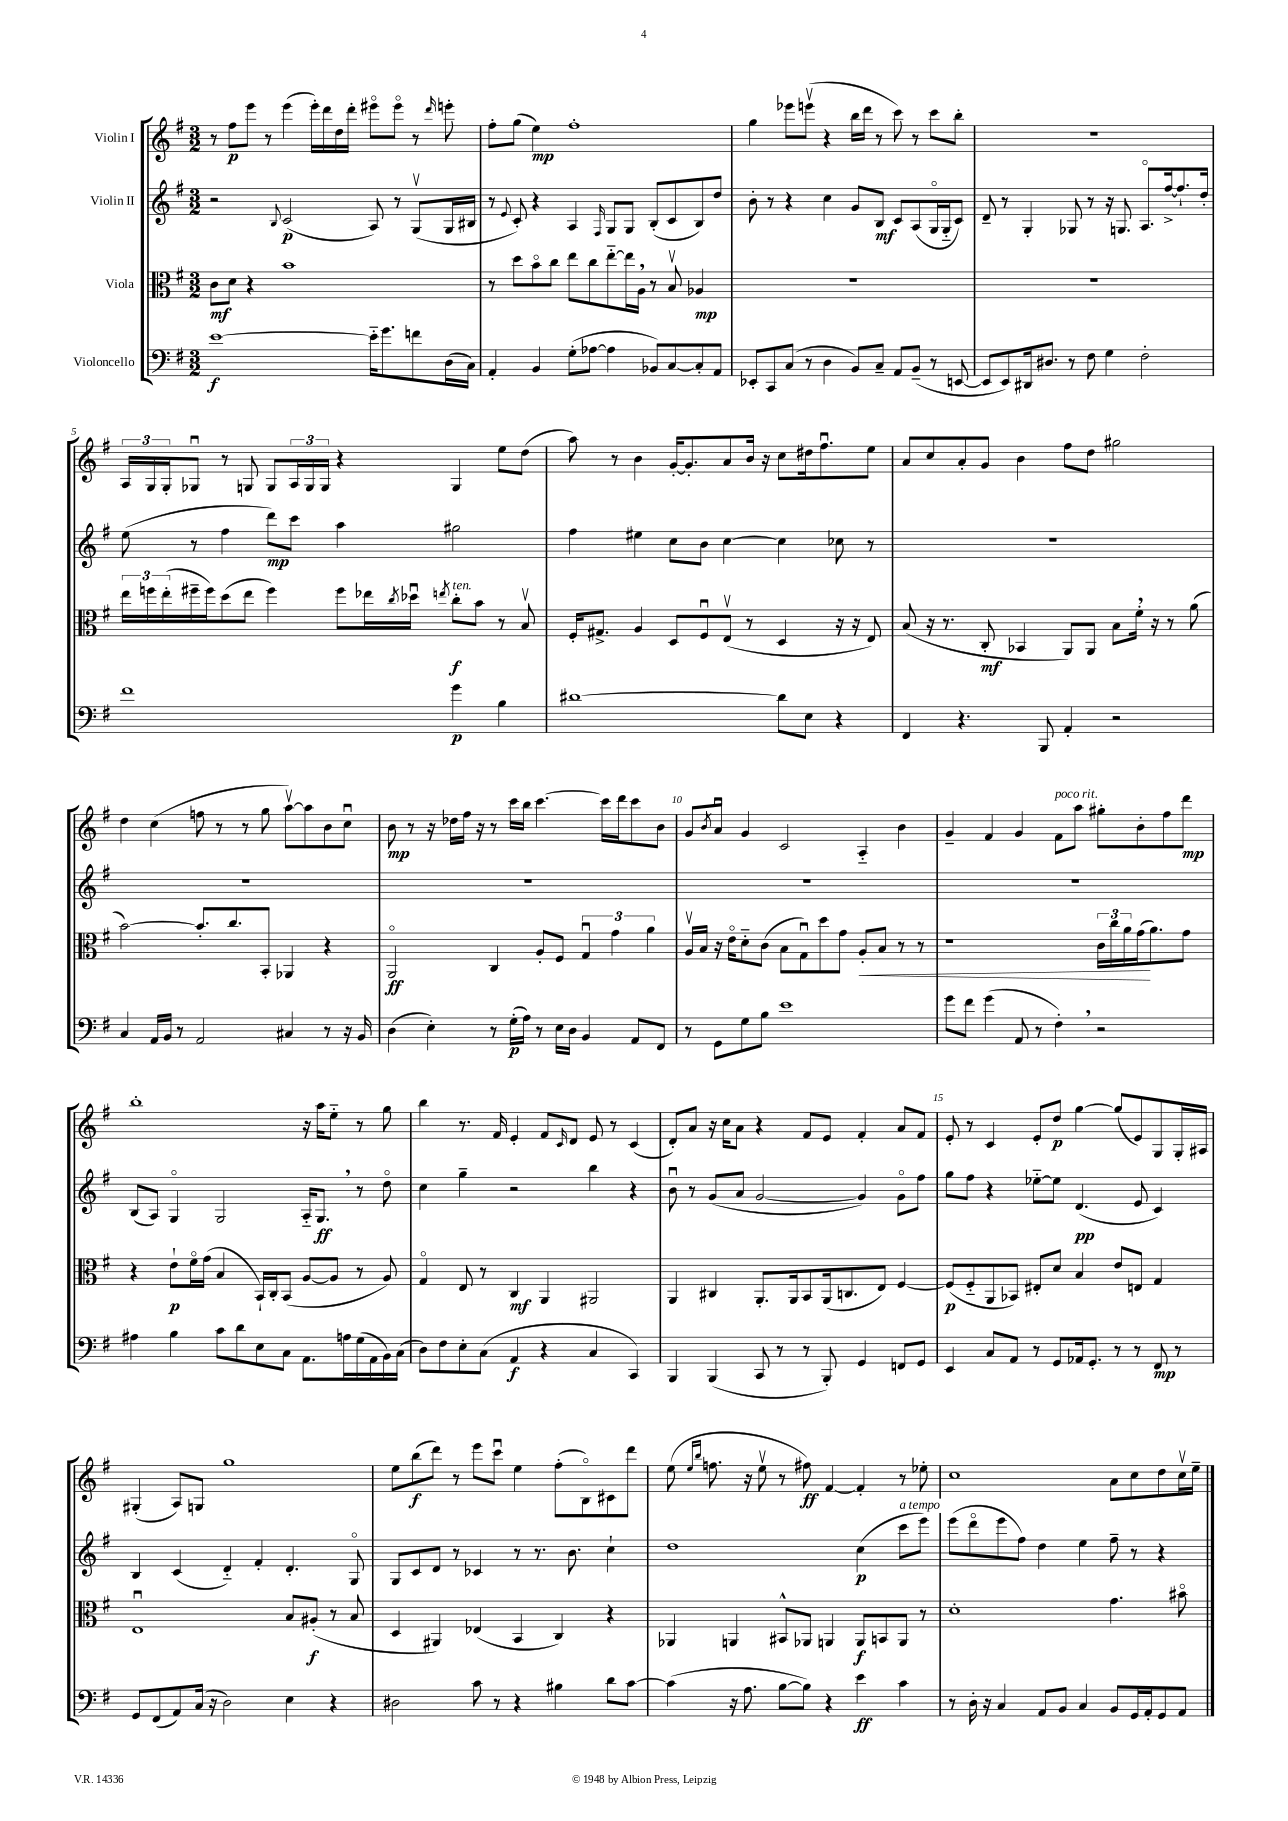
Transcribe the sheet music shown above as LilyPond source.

<<
\new StaffGroup <<
\new Staff = "s0" \with { instrumentName = "Violin I" } {
    \clef treble \key g \major \numericTimeSignature \time 3/2
    r8 fis''8\p e'''8 r8 e'''4( e'''16-.) d'''16 d''16 d'''16-. eis'''8\flageolet eis'''8\flageolet r8 \grace { d'''16 } e'''8-. |
    fis''8-. g''8( e''4\mp) fis''1-. |
    g''4 ees'''8 e'''8\upbow( r4 b''16 d'''16 r8 c'''8) r8 c'''8 b''8-. |
    R1. |
    \tuplet 3/2 { a16 g16 g16-. } ges8\downbow r8 g8 g8 \tuplet 3/2 { a16 g16 g16 } r4 g4 e''8 d''8( |
    a''8) r8 b'4 g'16~-. g'8.-. a'8 b'16 r16 c''8 dis''16 fis''8.\downbow e''8 |
    a'8 c''8 a'8-. g'8 b'4 fis''8 d''8 gis''2 |
    d''4 c''4( f''8 r8 r8 g''8 a''8~\upbow) a''8 b'8 c''8\downbow |
    b'8\mp r8 r16 des''16 fis''16 r16 r8 c'''16 b''16 c'''4.~ c'''16 d'''16 c'''8 b'8 |
    g'8 \acciaccatura { b'8 } a'8\downbow g'4 c'2 a4-_ b'4 |
    g'4-- fis'4 g'4 fis'8^\markup { \italic "poco rit." } a''8 gis''8-. b'8-. fis''8 d'''8\mp |
    b''1-. r16 a''16 e''8-_ r8 g''8 |
    b''4 r8. fis'16 e'4-. fis'8 \grace { c'16 } d'8 e'8 r8 c'4( |
    d'8-.) a'8 r16 c''16 a'8 r4 fis'8 e'8 fis'4-. a'8 fis'8 |
    e'8-. r8 c'4 e'8-. d''8\p g''4~ g''8( e'8) g8 g16-. ais16 |
    gis4-.( a8) g8 g''1 |
    e''8 b''8\f( d'''8) r8 e'''8 c'''8\downbow e''4 fis''8-.( b8\flageolet) cis'8 d'''8 |
    e''8( \grace { e''16 b''16 } f''8. r16 e''8\upbow r8 fis''8\ff) fis'4~ fis'4-. r8 ees''8-. |
    c''1 a'8 c''8 d''8 c''16\upbow e''16-- \bar "|." |
}
\new Staff = "s1" \with { instrumentName = "Violin II" } {
    \clef treble \key g \major \numericTimeSignature \time 3/2
    r2 \appoggiatura { b8 } c'2\p( a8) r8 g8\upbow( g16 bis16 |
    r8 \appoggiatura { e'8 } c'8-.) r4 a4 \grace { fis16 } g8 g8 b8-.( c'8 b8) d''8 |
    b'8-. r8 r4 c''4 g'8 b8\mf c'8 a8( g16\flageolet g16-_ c'8) |
    d'8-- r8 g4-. ges8 r8 r16 g8. a8.\flageolet fis''16~-> fis''8.-! d''16-. |
    e''8( r8 fis''4 d'''8\mp) c'''8 a''4 gis''2 |
    fis''4 eis''4 c''8 b'8 c''4~ c''4 ces''8 r8 |
    R1. |
    R1. |
    R1. |
    R1. |
    R1. |
    b8( a8) g4\flageolet g2 a16-_ g8.\ff \breathe r8 d''8\flageolet |
    c''4 g''4-- r2 b''4 r4 |
    b'8\downbow r8 g'8( a'8 g'2~ g'4) g'8\flageolet fis''8 |
    g''8 fis''8 r4 ees''8~-_ ees''8 d'4.\pp( e'8 c'4) |
    b4 c'4( d'4-_) fis'4-. d'4.-. g8\flageolet |
    g8 c'8 d'8 r8 ces'4 r8 r8. b'8. c''4-! |
    d''1 c''4\p( c'''8^\markup { \italic "a tempo" } e'''8) |
    e'''8( d'''8\flageolet e'''8 fis''8) d''4 e''4 fis''8-- r8 r4 \bar "|." |
}
\new Staff = "s2" \with { instrumentName = "Viola" } {
    \clef alto \key g \major \numericTimeSignature \time 3/2
    c'8\mf d'8 r4 b'1 |
    r8 d''8 b'8\flageolet c''8 e''8 c''8 e''8~-_ e''16 a16 \breathe r8 b8\upbow aes4\mp |
    R1. |
    R1. |
    \tuplet 3/2 { e''16 f''16 e''16-.( } fis''16-- fis''16) d''8( e''8 fis''4) fis''8 ees''16 \acciaccatura { c''8 } des''16\downbow \acciaccatura { e''8 } c''8-.\f^\markup { \italic "ten." } b'8 r8 b8\upbow |
    fis16-. gis8.-> a4 d8 fis8\downbow e8\upbow( r8 d4 r16 r16 e8) |
    b8( r16 r8. c8-.\mf bes,4 a,8) a,8 b8 fis'16-. \breathe r16 r8 a'8( |
    b'2~) b'8.-. c''8. b,8-. aes,4 r4 |
    a,2\flageolet\ff c4 a8-. fis8 \tuplet 3/2 { g4\downbow g'4 a'4 } |
    a16\upbow b16 r16 e'16\flageolet d'8-_ c'8( b8 g8\downbow) d''8 g'8 a8-.\< b8 r8 r8 |
    r1 \tuplet 3/2 { c'16 c''16 a'16 } g'16\!( a'8.) g'8 |
    r4 e'8-!\p fis'16\flageolet g'16( b4 b,16-!) c16-. b,8( a8~ a8 r8 a8) |
    g4\flageolet e8 r8 c4\mf a,4 ais,2 |
    a,4 cis4 a,8.-. a,16 b,8 a,16( c8. e8) fis4~ |
    fis8\p( fis8-_ a,8 bes,8) eis8-. d'8 b4 e'8 e8 g4 |
    e1\downbow b8 ais8-.\f( r8 b8 |
    d4 ais,4) ees4( b,4 c4) r4 |
    aes,4 a,4 bis,8-^ aes,8 a,4 a,8\f b,8 a,8 r8 |
    d'1-. g'4. bis'8\flageolet \bar "|." |
}
\new Staff = "s3" \with { instrumentName = "Violoncello" } {
    \clef bass \key g \major \numericTimeSignature \time 3/2
    e'1~\f e'16-_ g'8. f'8 d16( c16) |
    a,4-. b,4 g8-.( aes8~ aes4 bes,8) c8~ c8-. a,8 |
    ees,8-. c,8 c8( r8 d4 b,8) c8-- a,8 b,8--( r8 e,8~ |
    e,8 e,8) dis,16 dis8. r8 fis8 g4 fis2-. |
    fis'1 g'4\p b4 |
    dis'1~ dis'8 e8 r4 |
    fis,4 r4. b,,8 a,4-. r2 |
    c4 a,16 b,16 r8 a,2 cis4 r8 r16 b,16 |
    d4( e4-.) r8 g16-.\p( a16) r8 e16 d16 b,4 a,8 fis,8 |
    r8 g,8 g8 b8 e'1 |
    g'8 fis'8 g'4( a,8 r8 fis4-.) \breathe r2 |
    ais4 b4 c'8 d'8 e8 c8 a,8. a16 g16( a,16 b,16) c16( |
    d8) fis8 e8-. c8( a,4\f r4 c4 c,4) |
    b,,4 b,,4( c,8 r8 r8 b,,8-.) g,4 f,8 g,8 |
    e,4 c8 a,8 r8 g,8 aes,16 g,8.-. r8 r8 fis,8\mp r8 |
    g,8 fis,8( a,8) c16( r16 d2) e4 r4 |
    dis2 c'8 r8 r4 bis4 d'8 c'8~ |
    c'4( r16 a8. b8~ b8) r4 e'4\ff c'4 |
    r8 d16-. r16 c4 a,8 b,8 c4 b,8 g,16 a,16-. g,8 a,8 \bar "|." |
}
>>
>>
\layout { \context { \Score \override BarNumber.break-visibility = ##(#f #t #t) barNumberVisibility = #(every-nth-bar-number-visible 5) } }
